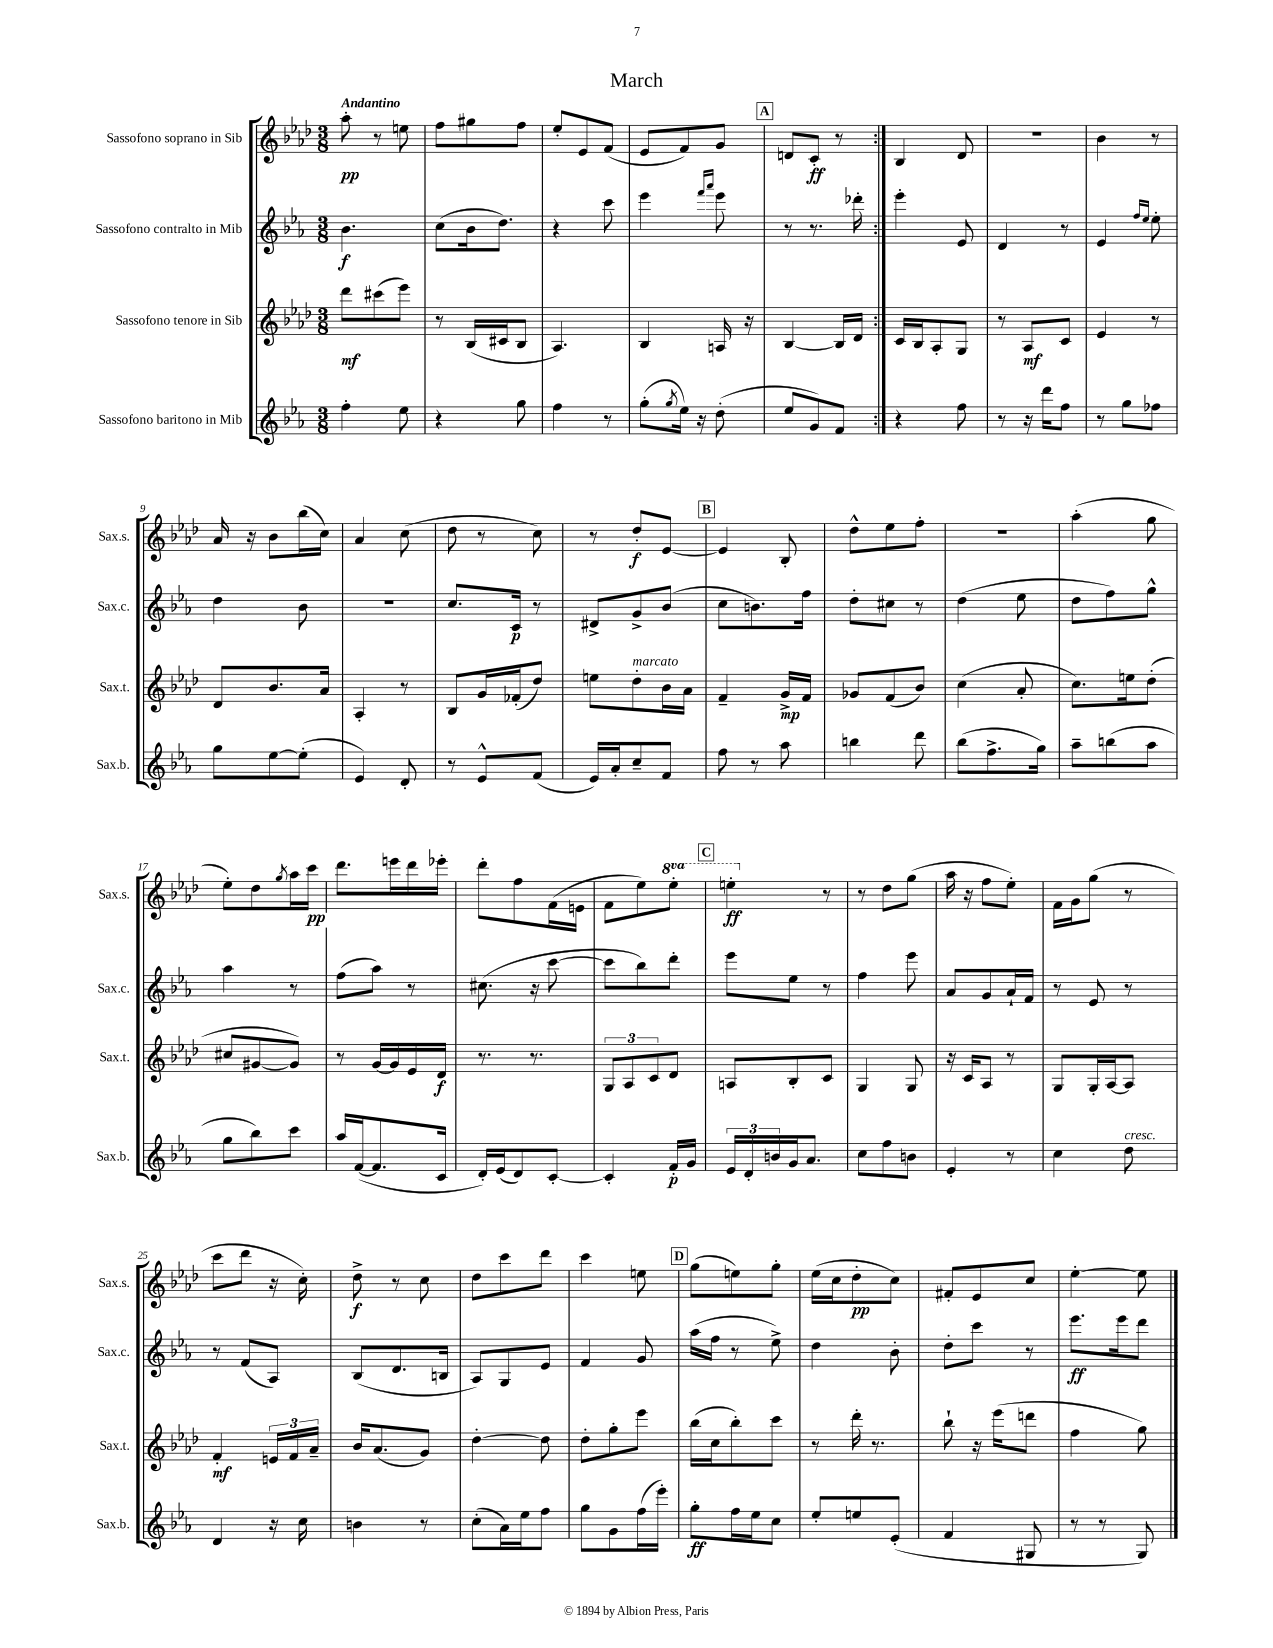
\header { title = "March" }
<<
\new StaffGroup <<
\new Staff = "s0" \with { instrumentName = "Sassofono soprano in Sib" shortInstrumentName = "Sax.s." } {
    \clef treble \key aes \major \numericTimeSignature \time 3/8 \set Staff.ottavationMarkups = #ottavation-simple-ordinals \tempo "Andantino"
    \repeat volta 2 { aes''8-.\pp r8 e''8 |
    f''8 gis''8 f''8 |
    ees''8-. ees'8 f'8( |
    ees'8 f'8) g'8 |
    \mark \markup { \box "A" } d'8 c'8-.\ff r8 | }
    bes4 des'8 |
    R4. |
    bes'4 r8 |
    aes'16 r16 bes'8 bes''16( c''16) |
    aes'4 c''8( |
    des''8 r8 c''8) |
    r8 des''8-.\f ees'8~ |
    \mark \markup { \box "B" } ees'4 bes8-. |
    des''8-^ ees''8 f''8-. |
    R4. |
    aes''4-.( g''8 |
    ees''8-.) des''8 \acciaccatura { g''8 } aes''16 c'''16\pp |
    des'''8. e'''16 des'''16 ees'''16-. |
    des'''8-. f''8 f'16( e'16 |
    f'8 ees''8) \ottava #1 ees'''8-. |
    \mark \markup { \box "C" } e'''4-.\ff \ottava #0 r8 |
    r8 des''8 g''8( |
    aes''16 r16 f''8 ees''8-.) |
    f'16 g'16 g''8( r8 |
    c'''8 des'''8 r16 c''16-.) |
    des''8->\f r8 c''8 |
    des''8 c'''8 des'''8 |
    c'''4 e''8 |
    \mark \markup { \box "D" } g''8( e''8) g''8-. |
    ees''16( c''16 des''8-.\pp c''8) |
    fis'8-. ees'8 c''8 |
    ees''4~-. ees''8 \bar "|." |
}
\new Staff = "s1" \with { instrumentName = "Sassofono contralto in Mib" shortInstrumentName = "Sax.c." } {
    \clef treble \key ees \major \numericTimeSignature \time 3/8
    \repeat volta 2 { bes'4.\f |
    c''8( bes'16 d''8.) |
    r4 c'''8 |
    ees'''4 \grace { f'''16 aes'''16 } ees'''8 |
    \mark \markup { \box "A" } r8 r8. des'''16-. | }
    ees'''4-. ees'8 |
    d'4 r8 |
    ees'4 \grace { f''16 ees''16 } ees''8-. |
    d''4 bes'8 |
    R4. |
    c''8. c'16\p r8 |
    dis'8-> g'8-> bes'8( |
    \mark \markup { \box "B" } c''8 b'8.) f''16 |
    d''8-. cis''8 r8 |
    d''4( ees''8 |
    d''8 f''8) g''8-^ |
    aes''4 r8 |
    f''8( aes''8) r8 |
    cis''8.( r16 c'''8~ |
    c'''8 bes''8) d'''8-. |
    \mark \markup { \box "C" } ees'''8 ees''8 r8 |
    f''4 ees'''8 |
    aes'8 g'8 aes'16-! f'16 |
    r8 ees'8 r8 |
    r8 f'8( aes8) |
    bes8( d'8. b16 |
    aes8) g8 ees'8 |
    f'4 g'8 |
    \mark \markup { \box "D" } aes''16( f''16 r8 ees''8->) |
    d''4 bes'8-. |
    d''8-. c'''8 r8 |
    ees'''8.\ff ees'''16 d'''8 \bar "|." |
}
\new Staff = "s2" \with { instrumentName = "Sassofono tenore in Sib" shortInstrumentName = "Sax.t." } {
    \clef treble \key aes \major \numericTimeSignature \time 3/8
    \repeat volta 2 { des'''8\mf cis'''8( ees'''8) |
    r8 bes16( cis'16 bes8 |
    aes4.) |
    bes4 a16 r16 |
    \mark \markup { \box "A" } bes4~ bes16 des'16 | }
    c'16 bes16 aes8-. g8 |
    r8 aes8\mf c'8 |
    ees'4 r8 |
    des'8 bes'8. aes'16 |
    aes4-. r8 |
    bes8 g'16 fes'16-.( des''8) |
    e''8 des''8-.^\markup { \italic "marcato" } bes'16 aes'16 |
    \mark \markup { \box "B" } f'4-- g'16->\mp f'16 |
    ges'8 f'8( bes'8) |
    c''4( aes'8-. |
    c''8.) e''16 des''8-.( |
    cis''8 gis'8~ gis'8) |
    r8 g'16~ g'16 ees'16 des'16\f |
    r8. r8. |
    \tuplet 3/2 { g8 aes8 c'8 } des'8 |
    \mark \markup { \box "C" } a8 bes8-. c'8 |
    g4 g8 |
    r16 c'16 aes8 r8 |
    g8 g16-. aes16~ aes8 |
    f'4-.\mf \tuplet 3/2 { e'16 f'16 aes'16-- } |
    bes'16 aes'8.( g'8) |
    des''4~-. des''8 |
    des''8-. g''8-. ees'''8 |
    \mark \markup { \box "D" } bes''16( c''16 bes''8-.) c'''8 |
    r8 des'''16-. r8. |
    bes''8-! r16 ees'''16( d'''8 |
    f''4 g''8) \bar "|." |
}
\new Staff = "s3" \with { instrumentName = "Sassofono baritono in Mib" shortInstrumentName = "Sax.b." } {
    \clef treble \key ees \major \numericTimeSignature \time 3/8
    \repeat volta 2 { f''4-. ees''8 |
    r4 g''8 |
    f''4 r8 |
    g''8-.( \acciaccatura { g''8 } ees''16) r16 d''8-.( |
    \mark \markup { \box "A" } ees''8 g'8) f'8 | }
    r4 f''8 |
    r8 r16 d'''16 f''8 |
    r8 g''8 fes''8 |
    g''8 ees''8~ ees''8-.( |
    ees'4) d'8-. |
    r8 ees'8-^ f'8( |
    ees'16) aes'16-. c''8-- f'8 |
    \mark \markup { \box "B" } f''8 r8 aes''8 |
    b''4 d'''8 |
    bes''8( f''8.-> g''16) |
    aes''8-- b''8( aes''8 |
    g''8 bes''8) c'''8 |
    aes''16 f'16~( f'8. c'16 |
    d'16-.) ees'16( d'8) c'8~-. |
    c'4-. f'16-.\p g'16 |
    \mark \markup { \box "C" } \tuplet 3/2 { ees'16 d'16-. b'16 } g'16 aes'8. |
    c''8 f''8 b'8 |
    ees'4-. r8 |
    c''4 d''8^\markup { \italic "cresc." } |
    d'4 r16 c''16 |
    b'4 r8 |
    c''8-.( aes'16) ees''16 f''8 |
    g''8 g'8 f''16( ees'''16-.) |
    \mark \markup { \box "D" } g''8-.\ff f''16 ees''16 c''8 |
    ees''8-. e''8 ees'8-.( |
    f'4 gis8 |
    r8 r8 g8) \bar "|." |
}
>>
>>
